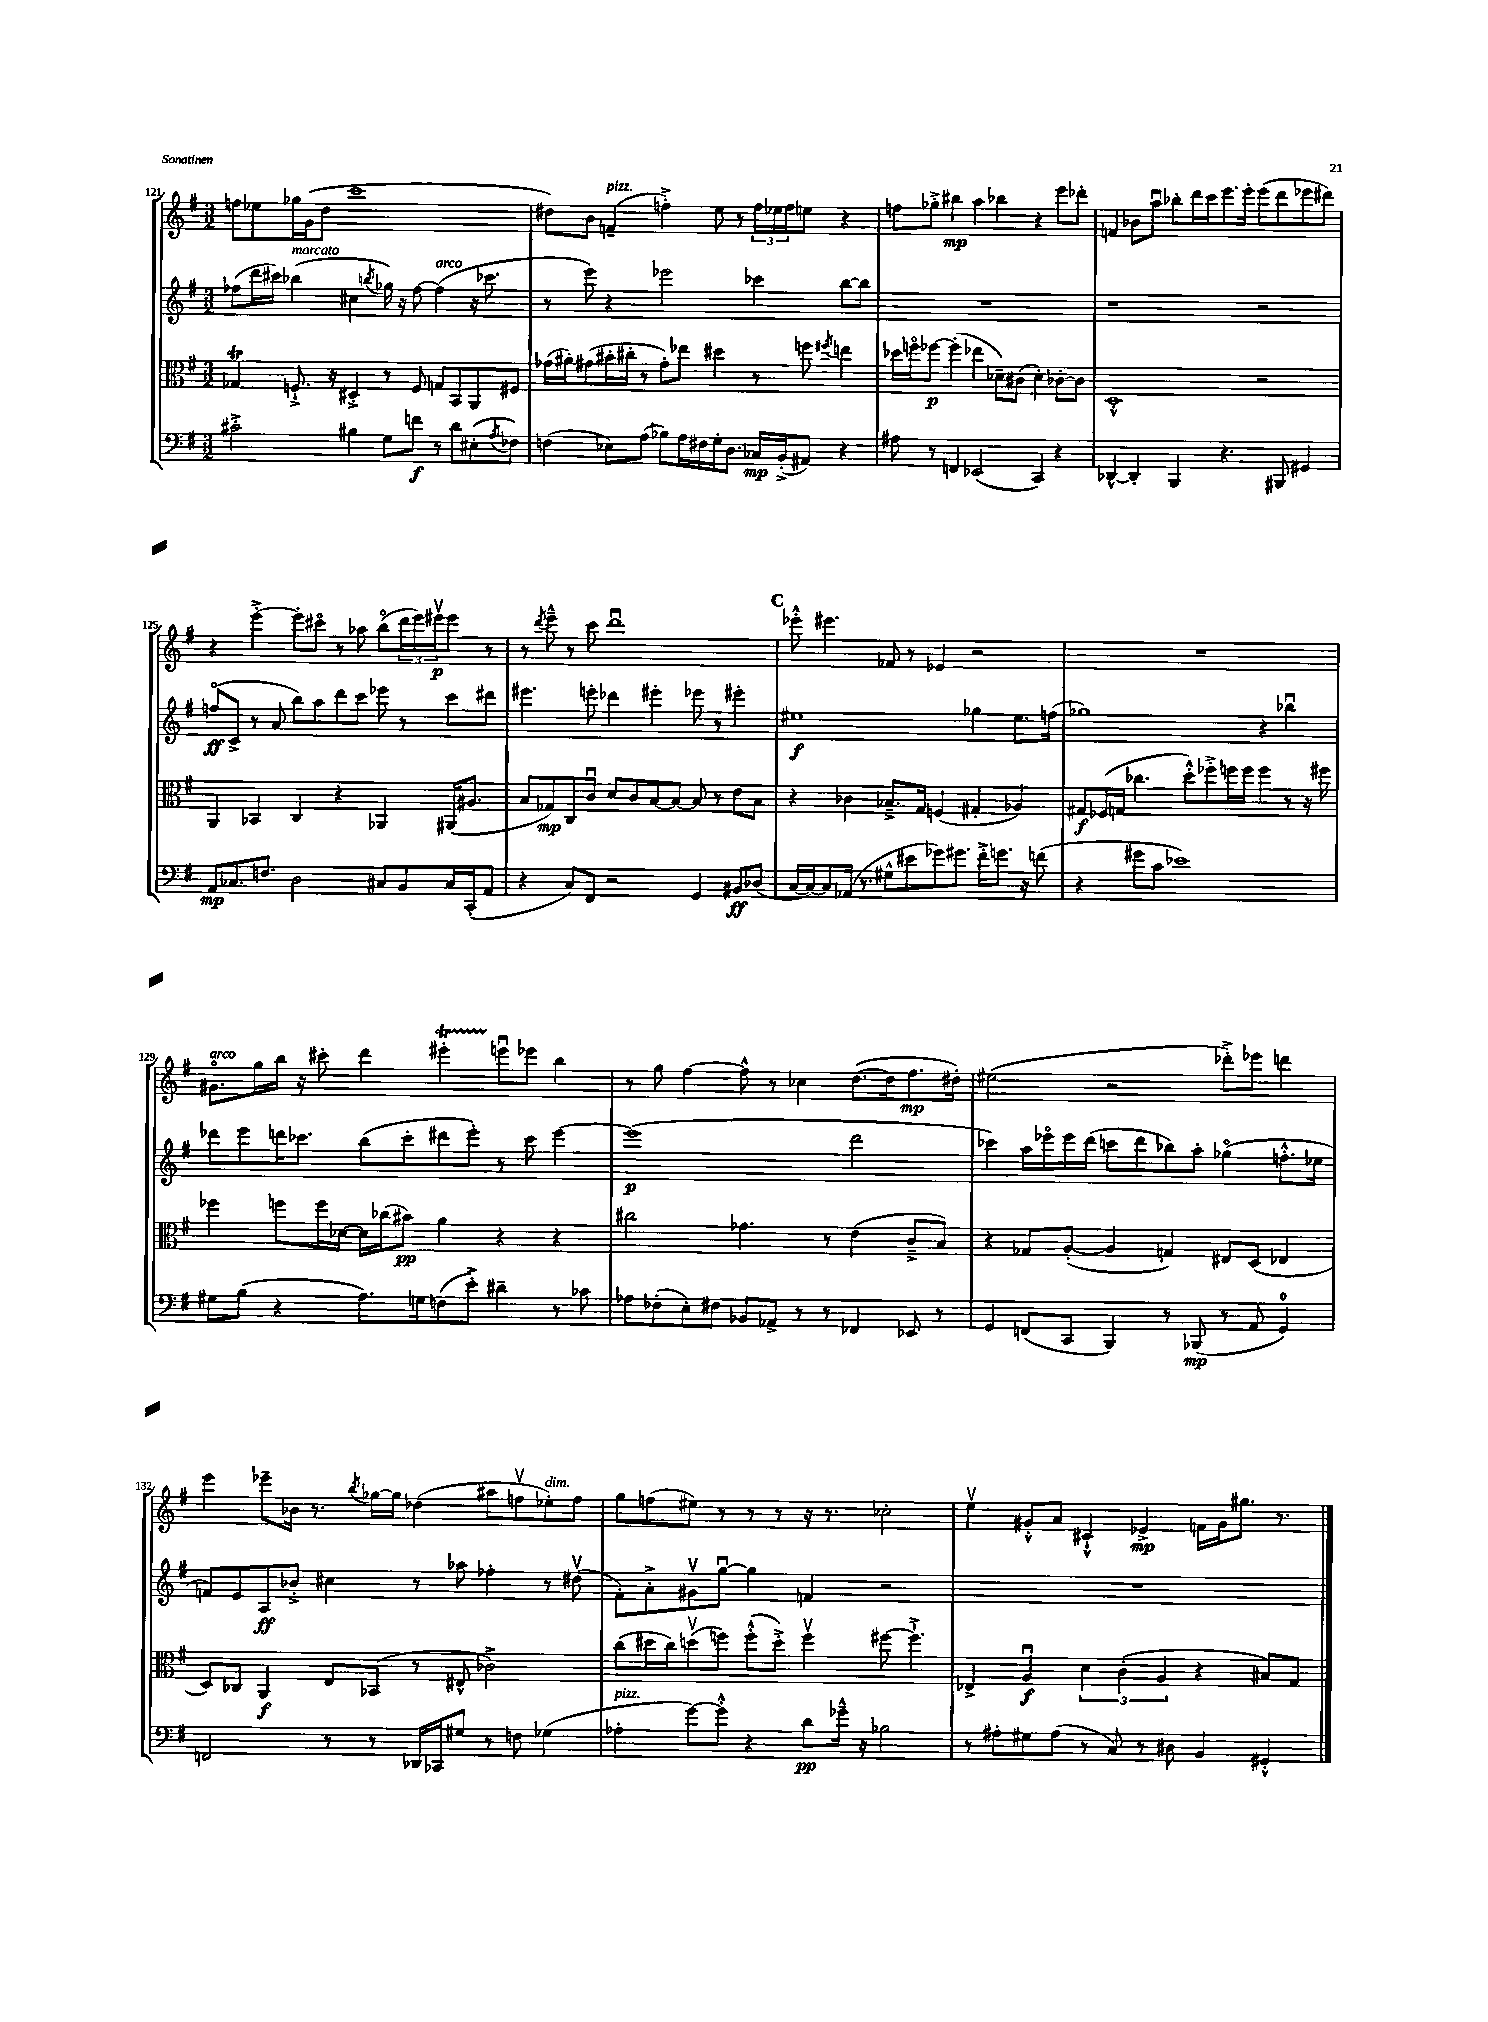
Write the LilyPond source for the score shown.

<<
\new StaffGroup <<
\new Staff = "s0" {
    \clef treble \key g \major \numericTimeSignature \time 3/2
    f''8 ees''8 ges''16 g'16( d''8 c'''1 |
    dis''8) b'8 f'4--^\markup { \italic "pizz." }( f''4-.->) e''8 r8 \tuplet 3/2 { f''16 ees''16 f''16 } e''8 r4 |
    f''8 ges''8-.-> bis''4\mp a''4 bes''4 r4 e'''8 des'''8-. |
    f'4 bes'8 a''8\downbow bes''8-. d'''16 c'''16 e'''8. e'''16-. e'''8( d'''8 ees'''8 dis'''8) |
    r4 e'''4~-.-> e'''8-. cis'''8\flageolet r8 aes''8 b''8\flageolet( \tuplet 3/2 { d'''16 e'''16) eis'''16\upbow\p } eis'''8 r8 |
    r8 \acciaccatura { d'''8 } e'''8---^ r8 c'''8 d'''1\downbow |
    \mark \markup { \bold "C" } ees'''8-.-^ eis'''4. fes'8 r8 ees'4 r2 |
    R1. |
    gis'8.\flageolet^\markup { \italic "arco" } g''16 b''16 r16 cis'''8-. d'''4 eis'''4-.\startTrillSpan e'''8\downbow\stopTrillSpan ees'''8 b''4 |
    r8 g''8 fis''4~ fis''8-^ r8 ces''4 d''8.~( d''16 fis''8.\mp dis''16-.) |
    eis''2( r2 des'''8-.->) ees'''8 d'''4 |
    e'''4 ees'''8-- bes'16 r8. \acciaccatura { b''8 } ges''16~ ges''16 des''4( ais''8 f''8\upbow ees''8-.^\markup { \italic "dim." }) f''8 |
    g''8 f''8( eis''8) r8 r8 r8 r16 r8. ces''2-. |
    e''4\upbow gis'8-.-^ a'8 cis'4-!-^ ees'4->\mp f'16 gis'16 gis''8. r8. \bar "|." |
}
\new Staff = "s1" {
    \clef treble \key g \major \numericTimeSignature \time 3/2
    fes''8( d'''16 cis'''16) bes''4^\markup { \italic "marcato" }( cis''4 \acciaccatura { b''8 } ges''16) r16 fes''8~ fes''4^\markup { \italic "arco" }( r16 ces'''8. |
    r8 e'''8) r4 ees'''2 ces'''4 b''8~ b''8 |
    R1. |
    r1 r2 |
    f''8\flageolet\ff( c'8-> r8 a'8 b''8) a''8 d'''8 c'''8 ees'''8 r8 c'''8 dis'''8 |
    eis'''4. e'''8-. des'''4 eis'''4-. ees'''8 r8 eis'''4-. |
    \mark \markup { \bold "C" } eis''1\f ges''4 eis''8. f''16( |
    ges''1) r4 bes''4\downbow |
    des'''8 e'''8 d'''16 ces'''8. b''8( ces'''8-. dis'''8 e'''8-.) r8 ces'''8 e'''4~ |
    e'''1\p( d'''2 |
    ces'''4) a''16 ees'''16\flageolet ees'''16 d'''16( c'''8 d'''8 bes''8) a''8-. ges''4\flageolet( f''8.-.-^ ees''16 |
    f'8) e'8 a8\ff bes'8-.-> cis''4 r8 aes''8 fes''4-. r8 dis''8\upbow( |
    fis'8-.) a'8-.-> gis'8\upbow g''8~\downbow g''4 f'4 r2 |
    R1. \bar "|." |
}
\new Staff = "s2" {
    \clef alto \key g \major \numericTimeSignature \time 3/2
    ges4\trill f8.-!-> r16 dis4-.-> r8 f8 g8 b,8 a,8 fis8 |
    ges'16( ais'16-.) gis'8( bis'16-. cis''16-. r8 gis'8-.) ees''8 dis''4 r8 f''8 \acciaccatura { fis''8 } e''4 |
    des''16 f''16\flageolet fes''8~\p fes''4-.( ees''4 des'8--) cis'8( des'4-.) ces'8~-. ces'8 |
    d1-.-^ r2 |
    a,4 bes,4 c4 r4 aes,4 ais,16( ais8. |
    b8 ges8\mp) c8 c'8\downbow d'8 c'8 b8~ b8~ b8 r8 e'8 b8 |
    \mark \markup { \bold "C" } r4 ces'4 bes8.---> g16 f4( gis4-. aes4) |
    gis8\f fes16( g16 ces''4. d''8-.-^) fes''8-.-> f''16 f''16 f''4 r8 r16 fis''16 |
    fes''4 f''8 f''16 des'16~ des'16 ces''16( bis'8\pp) a'4 r4 r4 |
    cis''2 ges'4. r8 e'4( c'8---> b8) |
    r4 ges8 a8~-.( a4 g4) eis8 d8( ees4 |
    d8) ces8 a,4\f e8 bes,8( r8 eis8-^ ces'2->) |
    c''8( dis''16 c''16) d''8\upbow( f''8) f''8-.-^( d''8-.->) f''4\upbow fis''8~ fis''4.-!-> |
    ees4-> a4\downbow\f \tuplet 3/2 { d'4 c'4-.( a4 } r4 bis8) g8 \bar "|." |
}
\new Staff = "s3" {
    \clef bass \key g \major \numericTimeSignature \time 3/2
    cis'2-.-> bis4 g8 f'8\f r8 d'8 eis8-.( \acciaccatura { a8 } fes8) |
    f4( ees8) a8( bes8) a16 fis16 g16-. d8. ces16\mp b,16-.->( ais,8) r4 |
    ais8 r8 f,4 ees,2( c,4) r4 |
    des,4~-^ des,4-. b,,4 r4. bis,,8 gis,4 |
    a,8\mp ces8. f8. d2 cis8 b,8 cis16 c,16-.( a,8 |
    r4 c8) fis,8 r2 g,4 bis,8\ff des8( |
    \mark \markup { \bold "C" } c16~ c16~) c8 aes,16( r8. gis8-^ eis'8 ges'8) gis'8. fis'16-.-> g'8. r16 f'8( |
    r4 gis'8 c'8 ees'1) |
    gis8 b8( r4 a8.) g16 f8( e'8-.->) dis'4-- r8 ces'8 |
    aes8 fes8-.( e8-.) fis8 bes,8 aes,8-> r8 r8 fes,4 ees,8 r8 |
    g,4 f,8( c,8 b,,4) r8 bes,,8\mp( r8 a,8 g,4-0) |
    f,2 r8 r8 des,16 ces,16 gis8 r8 f8 ges4( |
    aes4-.^\markup { \italic "pizz." } g'8~) g'8-.-^ r4 d'8\pp ges'16---^ r16 bes2 |
    r8 ais8-. gis8 ais8( r8 c8) r8 dis8 b,4 gis,4-.-^ \bar "|." |
}
>>
>>
\layout { \context { \Score currentBarNumber = #121 } }
